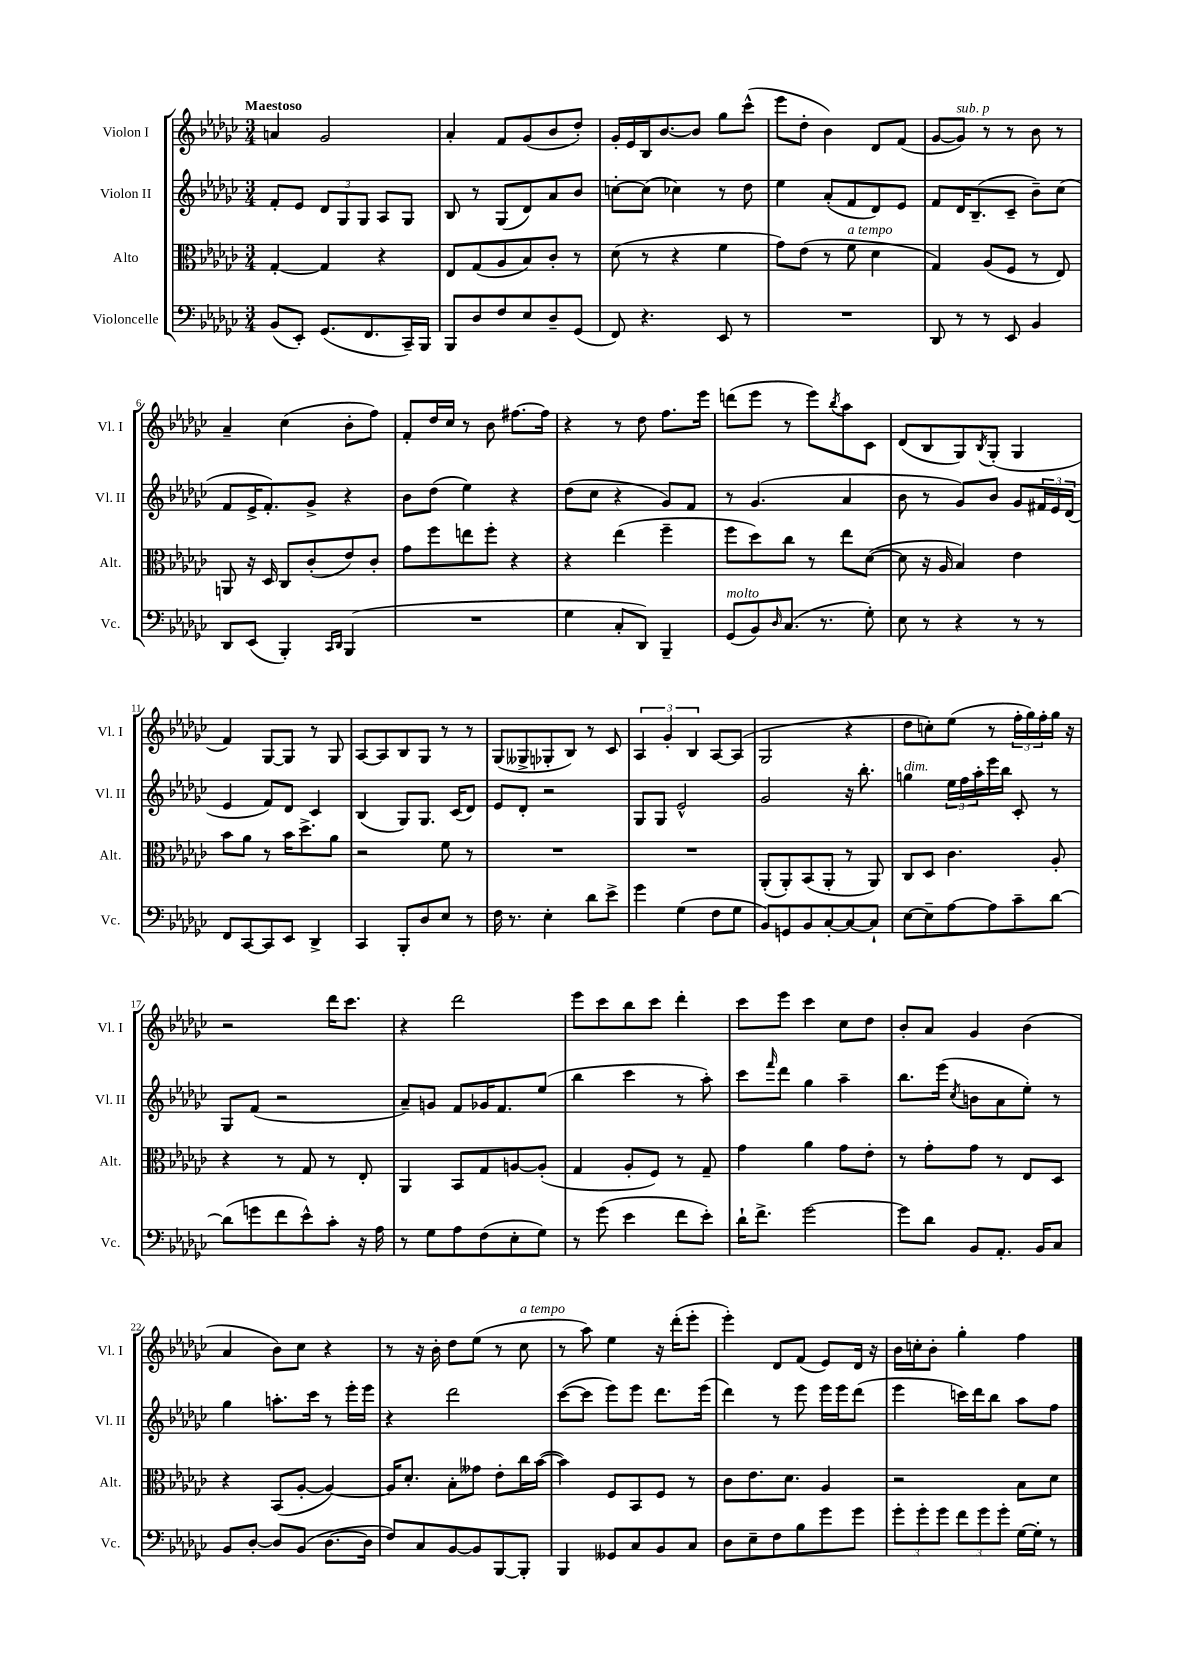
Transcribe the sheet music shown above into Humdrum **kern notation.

**kern	**kern	**kern	**kern
*staff4	*staff3	*staff2	*staff1
*clefF4	*clefC3	*clefG2	*clefG2
*k[b-e-a-d-g-c-]	*k[b-e-a-d-g-c-]	*k[b-e-a-d-g-c-]	*k[b-e-a-d-g-c-]
*M3/4	*M3/4	*M3/4	*M3/4
(8BB-	[4G-'	8f'	4a
8EE-')	.	8e-	.
(8.GG-	4G-]	12d-	2g-
.	.	12G-	.
.	.	12G-	.
8.FF	.	.	.
.	4r	8A-	.
16CC-~)	.	8G-	.
16BBB-	.	.	.
=	=	=	=
8BBB-	8E-	8B-	4a-'
8D-	(8G-	8r	.
8F	8A-	(8G-	8f
8E-	8B-)	8d-)	(8g-
8D-~	8c-'	8a-	8b-
(8GG-	8r	8b-	8dd-')
=	=	=	=
8FF)	(8d-	[8cc'	16g-'
.	.	.	16e-
4.r	8r	(8cc]	16B-
.	.	.	[8.b-
.	4r	4cc-)	.
.	.	.	8b-]
8EE-	4f	8r	8gg-
8r	.	8dd-	(8ccc-^^
=	=	=	=
2.r	8g-)	4ee-	8eee-
.	(8e-	.	8dd-'
.	8r	(8a-'	4b-)
.	8f	8f	.
.	4d-	8d-)	8d-
.	.	8e-	(8f
=	=	=	=
8DD-	4G-)	8f	[8g-
8r	.	16d-	8g-])
.	.	(8.B-~	.
8r	(8A-	.	8r
8EE-	8F	8c-~	8r
4BB-	8r	8b-~)	8b-
.	8E-)	(8cc-	8r
=	=	=	=
8DD-	8AA	8f	4a-~
(8EE-	16r	16e-^	.
.	16D-	8.f')	.
4BBB-')	8C-	.	(4cc-
.	(8c-'	8g-^	.
16qqCC-	.	.	.
16qqDD-	.	.	.
(4BBB-	8e-)	4r	8b-'
.	8c-'	.	8ff)
=	=	=	=
2.r	8g-	8b-	8f'
.	8ff	(8dd-	16dd-
.	.	.	16cc-
.	8ee	4ee-)	8r
.	8ff'	.	8b-
.	4r	4r	[8.ff#
.	.	.	16ff#]
=	=	=	=
4G-	4r	(8dd-	4r
.	.	8cc-	.
8C-'	(4ee-	4r	8r
8DD-)	.	.	8dd-
4BBB-~	4ff~	8g-)	8.ff
.	.	8f	.
.	.	.	16eee-
=	=	=	=
(8GG-	8ff	8r	(8ddd
8BB-)	8dd-)	(4.g-	8eee-
16qqD-	.	.	.
(8.C-	8cc-	.	8r
.	8r	.	8eee-)
8.r	.	.	.
.	.	.	8qbb-
.	8ee-	4a-	8aa-
8G-')	([8d-	.	8c-
=	=	=	=
8E-	8d-]	8b-	(8d-
8r	16r	8r	8B-
.	16A-	.	.
4r	4B-)	8g-)	8G-)
.	.	.	8qB-
.	.	8b-	(8G-'
8r	4e-	8g-	4G-
8r	.	24f#	.
.	.	24e-	.
.	.	(24d-	.
=	=	=	=
8FF	8b-	4e-	4f)
[8CC-	8a-	.	.
8CC-]	8r	8f)	[8G-
8EE-	16b-	8d-	8G-]
.	8.dd-^	.	.
4DD-^	.	4c-	8r
.	8a-	.	8G-
=	=	=	=
4CC-	2r	(4B-	[8A-
.	.	.	8A-]
8BBB-'	.	8G-)	8B-
8D-	.	8.G-	8G-
8E-	8f	.	8r
.	.	(16c-	.
8r	8r	8d-)	8r
=	=	=	=
16F	2.r	8e-	(8G-
8.r	.	.	.
.	.	8d-'	8G--^
4E-'	.	2r	8G-'
.	.	.	8B-)
8d-	.	.	8r
8e-^	.	.	8c-
=	=	=	=
4g-	2.r	8G-	6A-
.	.	8G-	.
.	.	.	6g-'
(4G-	.	2e-^^	.
.	.	.	6B-
8F	.	.	[8A-
8G-	.	.	(8A-]
=	=	=	=
8BB-)	(8AA-'	2g-	2G-
8GG	8AA-')	.	.
8BB-	(8BB-	.	.
[8C-'	8AA-'	.	.
8C-_	8r	16r	4r
.	.	8.bb-'	.
8C-`]	8AA-)	.	.
=	=	=	=
[8E-	8C-	4gg	8dd-
8E-~]	8D-	.	8cc')
[8A-	4.c-	24ee-	(8ee-
.	.	24ff	.
.	.	24aa-'	.
8A-]	.	16eee-	8r
.	.	16bb-	.
8c-~	.	8c-'	24ff'
.	.	.	24gg-)
.	.	.	24ff'
[8d-	8A-'	8r	16gg-
.	.	.	16r
=	=	=	=
(8d-]	4r	8G-	2r
8g	.	(8f	.
8f	8r	2r	.
8e-^^)	8G-	.	.
8c-'	8r	.	16ddd-
.	.	.	8.ccc-
16r	8E-'	.	.
16A-	.	.	.
=	=	=	=
8r	4AA-	8a-~)	4r
8G-	.	8g	.
8A-	8BB-	8f	2ddd-
(8F	8G-	16g-	.
.	.	8.f	.
8E-'	[8A	.	.
8G-)	(8A']	(8ee-	.
=	=	=	=
8r	4G-	4bb-	8eee-
(8g-	.	.	8ccc-
4e-	8A-'	4ccc-	8bb-
.	8F)	.	8ccc-
8f	8r	8r	4ddd-'
8e-')	8G-~	8aa-')	.
=	=	=	=
16d-`	4g-	8ccc-	8ccc-
8.f^	.	.	.
.	.	16qqfff	.
.	.	8ddd-	8eee-
[2g-	4a-	4gg-	4ccc-
.	8g-	4aa-~	8cc-
.	8e-'	.	8dd-
=	=	=	=
8g-]	8r	8.bb-	8b-'
8d-	8g-'	.	8a-
.	.	(16eee-	.
.	.	8qcc-	.
8BB-	8g-	8b	4g-
8.AA-'	8r	8a-	.
.	8E-	8ee-')	(4b-
16BB-	.	.	.
8C-	8D-	8r	.
=	=	=	=
8BB-	4r	4gg-	4a-
[8D-'	.	.	.
8D-]	(8BB-	8.aa'	8b-)
(8BB-	[8A-'	.	8cc-
.	.	16ccc-	.
[8.D-	4A-_)	8r	4r
.	.	16eee-'	.
16D-]	.	16eee-	.
=	=	=	=
8F)	16A-]	4r	8r
.	8.d-'	.	.
8C-	.	.	16r
.	.	.	16b-'
[8BB-	8B-'	2ddd-	8dd-
8BB-]	8g--	.	(8ee-
[8BBB-	8e-'	.	8r
8BBB-']	16cc-	.	8cc-
.	([16b-	.	.
=	=	=	=
4BBB-	4b-])	([8ccc-	8r
.	.	8ccc-]	8aa-)
8GG--	8F	8eee-)	4ee-
8C-	8BB-	8eee-	.
8BB-	8F	8.ddd-	16r
.	.	.	(16ddd-'
8C-	8r	.	8eee-'
.	.	(16eee-	.
=	=	=	=
8D-	8c-	4ddd-)	4eee-')
8E-~	8.e-	.	.
8F	.	8r	8d-
.	8.d-	.	.
8B-	.	8eee-	(8f
8g-	4A-	16eee-	8e-)
.	.	16eee-	.
8g-	.	(8ddd-	16d-
.	.	.	16r
=	=	=	=
12g-'	2r	4eee-	16b-
.	.	.	16cc'
12g-'	.	.	.
.	.	.	8b-'
12g-	.	.	.
12f	.	16ccc)	4gg-'
.	.	16ddd-	.
12g-	.	.	.
.	.	8bb-	.
12g-'	.	.	.
[16G-	8B-	8aa-	4ff
16G-']	.	.	.
8r	8d-	8ff	.
==	==	==	==
*-	*-	*-	*-
